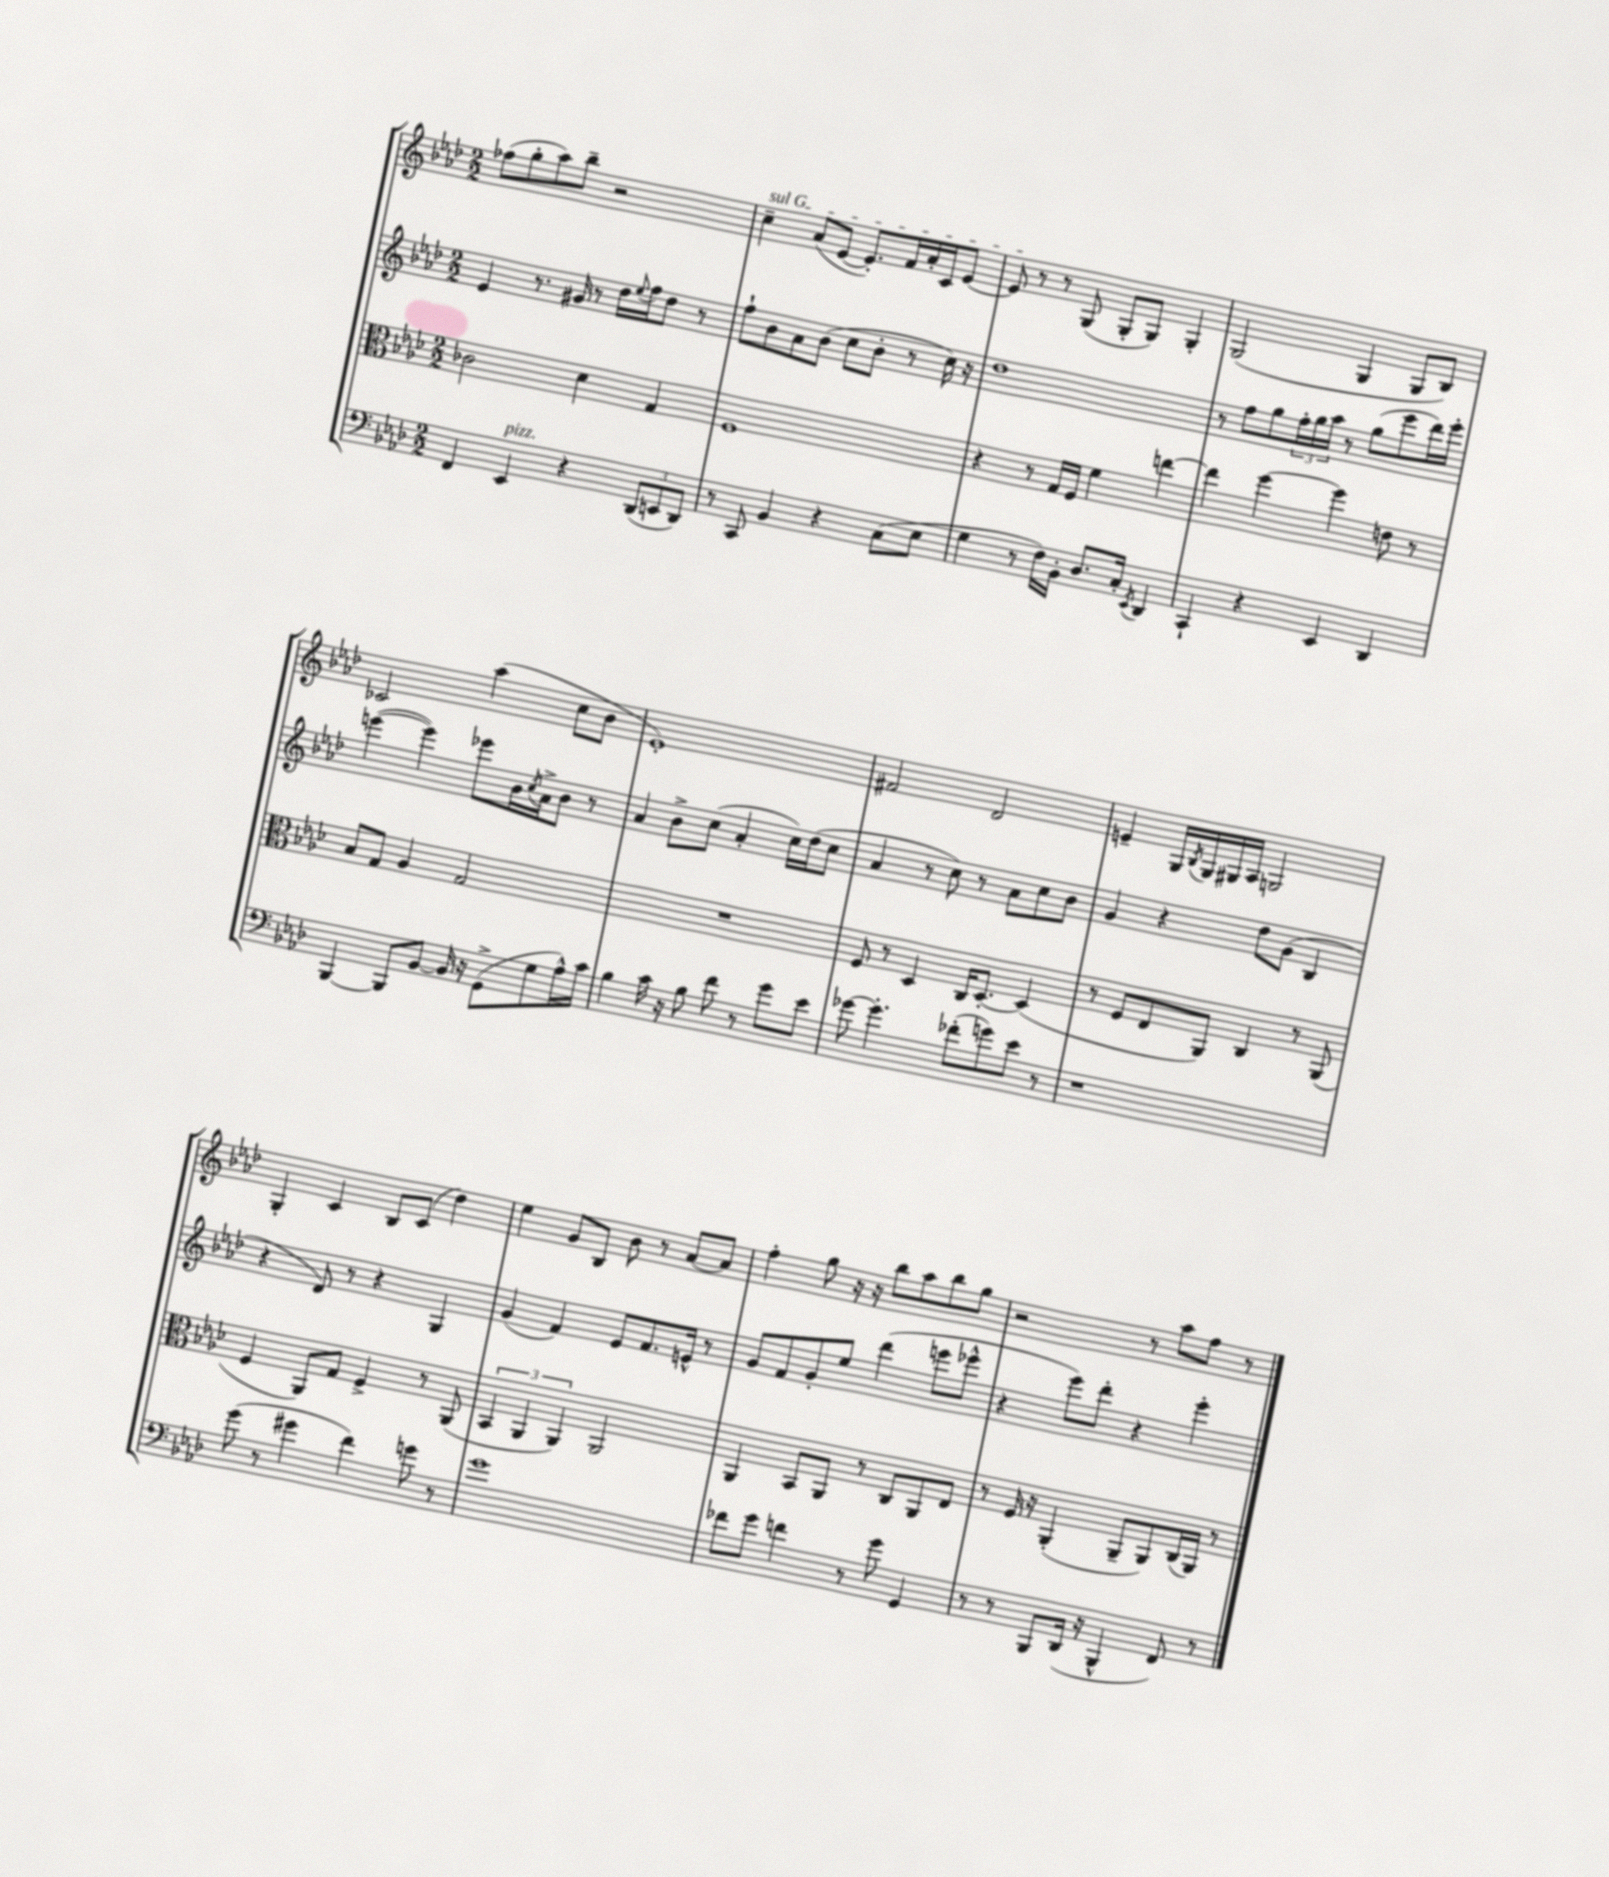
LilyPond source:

<<
\new StaffGroup <<
\new Staff = "s0" {
    \clef treble \key aes \major \numericTimeSignature \time 2/2
    fes''8( g''8-. aes''8) bes''8-- r2 |
    \once \override TextSpanner.bound-details.left.text = \markup { \italic "sul G" } c''4--\startTextSpan aes'8( ees'8~ ees'8.-.) f'16 aes'16-. c'16 ees'8~ |
    ees'8\stopTextSpan r8 r8 g8( g8-. g8) g4-. |
    g2( g4 g8 bes8) |
    ces'2 aes''4( c''8 bes'8 |
    ees'1-.) |
    fis'2 des'2 |
    e'4-- g16 \acciaccatura { bes8 } g16 gis16 aes16 g2 |
    g4-. c'4 bes8 c'8( des''4) |
    ees''4 g'8 bes8 bes'8 r8 aes'8~ aes'8 |
    f''4-. g''8 r16 r16 bes''8 aes''8 bes''8 g''8 |
    r2 r8 aes''8 f''8 r8 \bar "|." |
}
\new Staff = "s1" {
    \clef treble \key aes \major \numericTimeSignature \time 2/2
    ees'4 r8. gis'16 r8 des''16 \appoggiatura { ees''8 } f''16 des''8 r8 |
    f''8-! bes'8 aes'8 bes'8( c''8 bes'8-. r8 c''16) r16 |
    des''1 |
    r8 f''8 g''8 \tuplet 3/2 { f''16-. g''16 aes''16 } r8 g''8( ees'''8 des'''16) ees'''16-. |
    e'''4~( e'''4) ees'''8 bes'16 \acciaccatura { c''8 } aes'16-> bes'8 r8 |
    aes'4 bes'8-> c''8( aes'4-. c''16) des''16( c''8 |
    aes'4 r8 c''8) r8 aes'8 c''8 bes'8 |
    g'4 r4 des''8 g'8( bes4 |
    r4 des'8) r8 r4 g4 |
    g'4( f'4) ees'8 f'8. e'16-^ r8 |
    g'8 f'8 g'8-. ees''8 des'''4( e'''8 ees'''8-^ |
    r4 ees'''8) des'''8-. r4 ees'''4-. \bar "|." |
}
\new Staff = "s2" {
    \clef alto \key aes \major \numericTimeSignature \time 2/2
    ces'2 des'4 g4 |
    f1 |
    r4 r8 g16 f16 f'4 e''4~ |
    e''4 f''4~ f''4 e'8 r8 |
    bes8 g8 aes4 g2 |
    R1 |
    f8 r8 des4 c16 des8.~-. des4( |
    r8 f8 ees8 aes,8) c4 r8 aes,8( |
    f4 aes,8) g8 f4-> r8 aes,8( |
    \tuplet 3/2 { bes,4 aes,4 aes,4) } aes,2 |
    aes,4 bes,8 aes,8 r8 c8 aes,8 ees8 |
    r8 f16 r16 aes,4-.( aes,8-- aes,8) c16( aes,16) r8 \bar "|." |
}
\new Staff = "s3" {
    \clef bass \key aes \major \numericTimeSignature \time 2/2
    f,4 ees,4^\markup { \italic "pizz." } r4 \tuplet 3/2 { des,8( e,8 des,8) } |
    r8 c,8 bes,4 r4 c8( ees8 |
    g4 r8 f16) bes,16-. des8. c16-. \acciaccatura { ees,8 } des,4 |
    c,4-! r4 ees,4 des,4 |
    bes,,4~ bes,,8 bes,8~ bes,16 r16 g,8->( g8 aes16-^) c'16 |
    bes4 c'16 r16 bes8 f'8 r8 g'8 ees'8 |
    ges'8~ ges'4.-. fes'8-.( g'8) ees'8 r8 |
    r1 |
    g'8( r8 gis'4 f'4) g'8 r8 |
    g'1 |
    fes'8 g'8 f'4 r8 g'8 g,4 |
    r8 r8 bes,,8 des,16( r16 bes,,4-^ f,8) r8 \bar "|." |
}
>>
>>
\layout { \context { \Score \remove "Bar_number_engraver" } }
